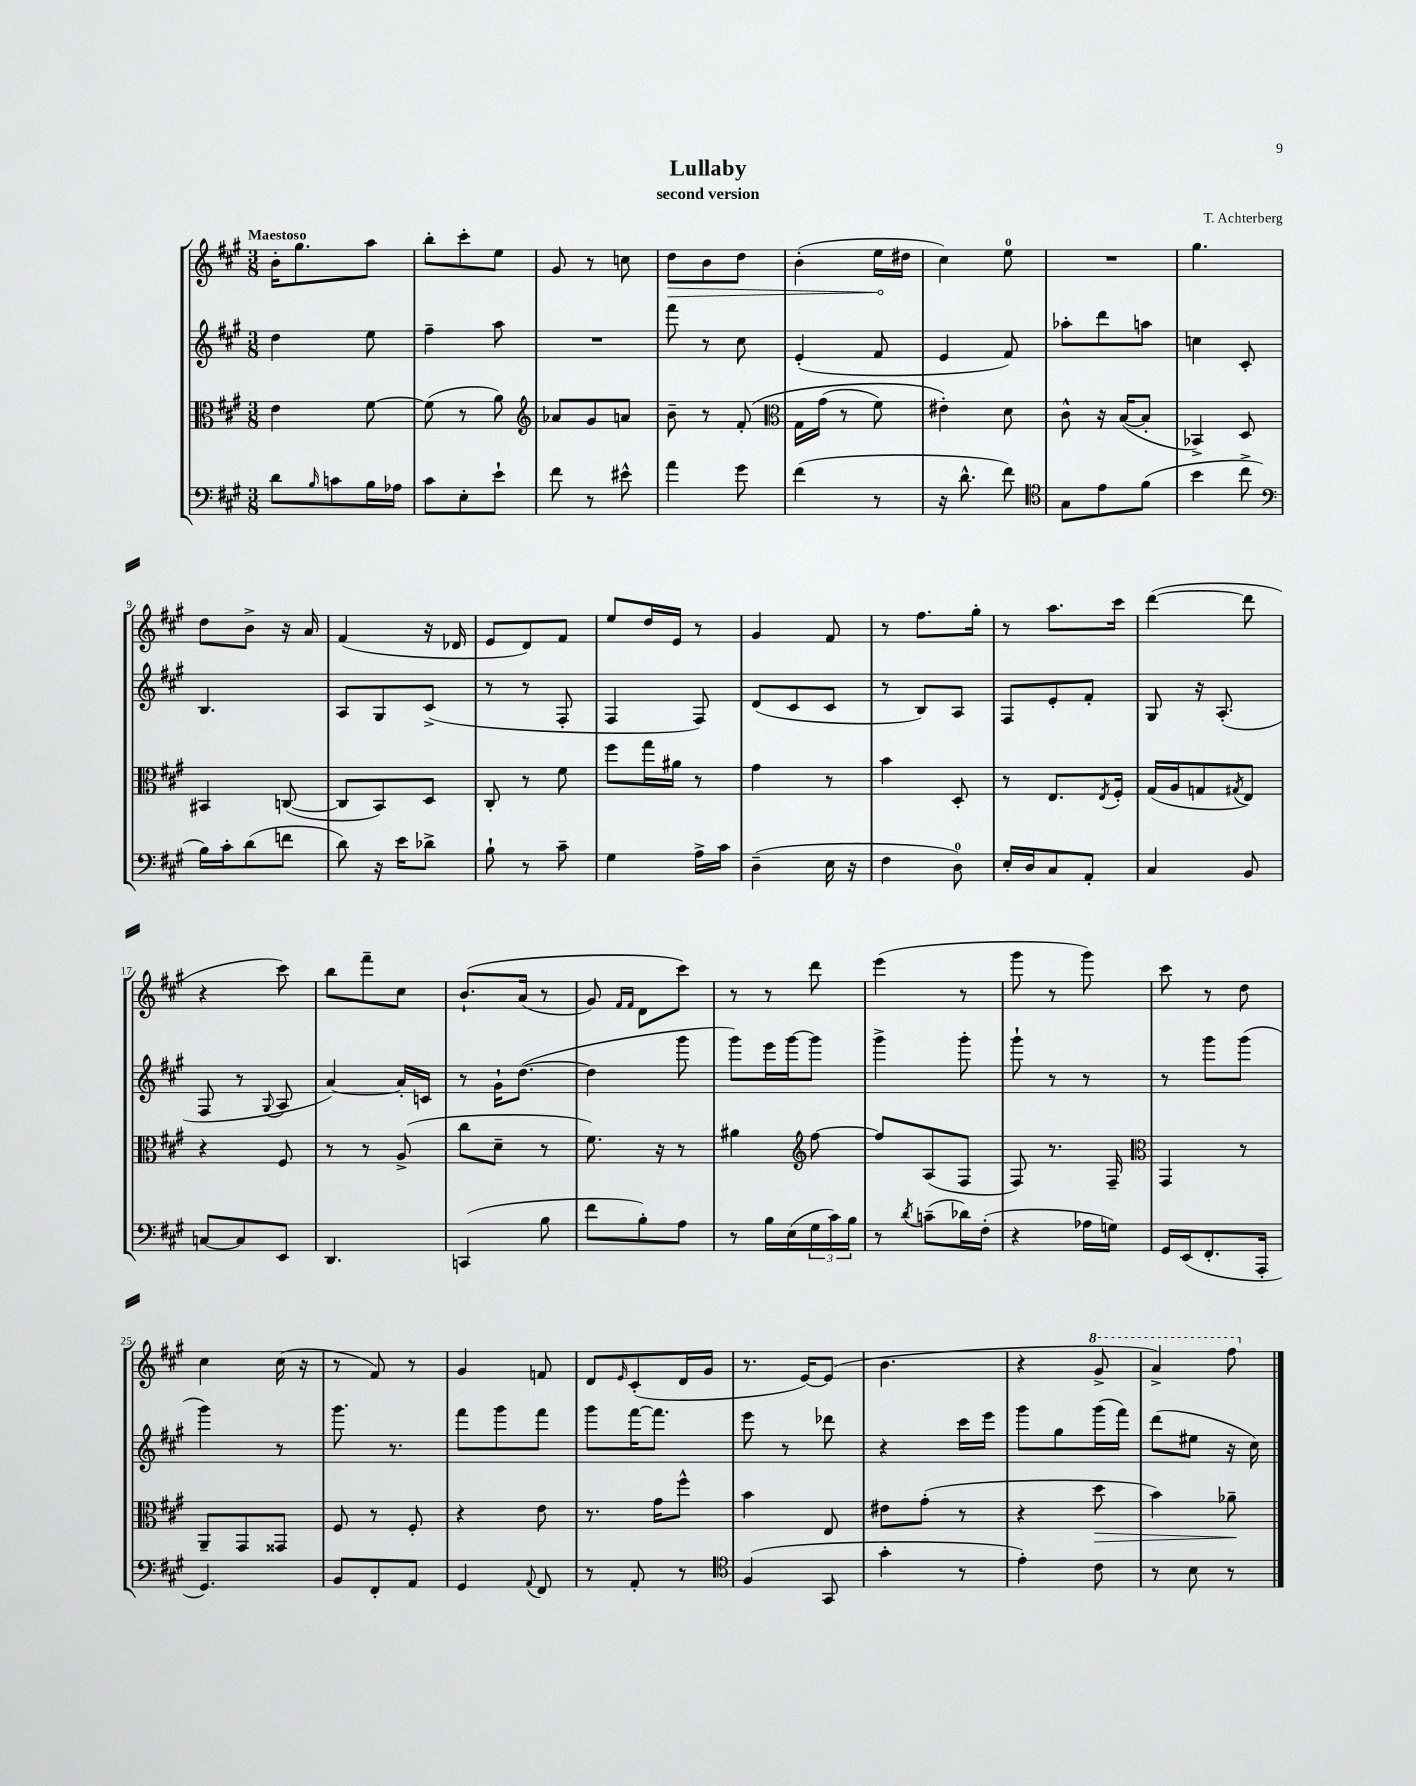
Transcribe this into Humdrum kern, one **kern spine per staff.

**kern	**kern	**dynam	**kern	**kern	**dynam
*part4	*part3	*part3	*part2	*part1	*part1
*staff4	*staff3	*staff3	*staff2	*staff1	*staff1
*clefF4	*clefC3	*	*clefG2	*clefG2	*
*k[f#c#g#]	*k[f#c#g#]	*	*k[f#c#g#]	*k[f#c#g#]	*
*M3/8	*M3/8	*	*M3/8	*M3/8	*
=1	=1	=1	=1	=1	=1
!	!	!	!	!LO:TX:a:B:t=Maestoso	!
8d\L	4e\	.	4dd\	16b'\KL	.
.	.	.	.	8.gg#\	.
16qqB/	.	.	.	.	.
8cn\	.	.	.	.	.
16B\L	[8f#\	.	8ee\	8aa\J	.
16A-X\JJ	.	.	.	.	.
=2	=2	=2	=2	=2	=2
8c#\L	(8f#\]	.	4ff#~\	8bb'\L	.
8E'\	8r	.	.	8ccc#'\	.
8e`\J	8a\)	.	8aa\	8ee\J	.
=3	=3	=3	=3	=3	=3
*	*clefG2	*	*	*	*
8f#\	8a-X/L	.	4.r	8g#/	.
8r	8g#/	.	.	8r	.
8e#X^^\	8an/J	.	.	8ccn\	.
=4	=4	=4	=4	=4	=4
!	!	!	!	!	!LO:HP:b
4a\	8b~\	.	8fff#\	8dd\L	>
.	8r	.	8r	8b\	.
8g#\	(8f#'/	.	8cc#\	8dd\J	.
=5	=5	=5	=5	=5	=5
*	*clefC3	*	*	*	*
(4f#\	16G#\LL	.	(4e'/	(4b'\	.
.	(16g#\JJ	.	.	.	.
.	8r	.	.	.	.
8r	8f#\)	.	8f#/	16ee\LL	.
.	.	.	.	16dd#X\JJ	]
=6	=6	=6	=6	=6	=6
16r	4e#X'\)	.	4e/	4cc#\)	.
8.d^^\	.	.	.	.	.
8f#\)	8d\	.	8f#/)	8ee\	.
=7	=7	=7	=7	=7	=7
*clefC4	*	*	*	*	*
8G#\L	8c#^^\	.	8aa-X'\L	4.r	.
8e\	16r	.	8ddd\	.	.
.	([16B/KL	.	.	.	.
(8f#\J	8B'/J]	.	8aan\J	.	.
=8	=8	=8	=8	=8	=8
4b\	4BB-X^/)	.	4ccn\	4.gg#\	.
8cc#^\	8D/	.	8c#'/	.	.
!!LO:LB:g=z
=9	=9	=9	=9	=9	=9
*clefF4	*	*	*	*	*
16B\LL)	4BB#X/	.	4.B/	8dd\L	.
16c#'\J	.	.	.	.	.
(8d\	.	.	.	8b^\J	.
8fn\J	([8Cn/	.	.	16r	.
.	.	.	.	16a/	.
=10	=10	=10	=10	=10	=10
8d\)	8C/L]	.	8A/L	(4f#/	.
16r	8BB/)	.	8G#/	.	.
16e\KL	.	.	.	.	.
8d-X^\J	8D/J	.	(8c#^/J	16r	.
.	.	.	.	16d-X/	.
=11	=11	=11	=11	=11	=11
8B`\	8C#'/	.	8r	8e/L	.
8r	8r	.	8r	8d/)	.
8c#~\	8f#\	.	8F#'/	8f#/J	.
=12	=12	=12	=12	=12	=12
4G#\	8ff#\L	.	4F#/	8ee/L	.
.	16gg#\L	.	.	16dd/L	.
.	16a#X\JJ	.	.	16e/JJ	.
16A^\LL	8r	.	8F#/)	8r	.
16c#\JJ	.	.	.	.	.
=13	=13	=13	=13	=13	=13
(4D~\	4g#\	.	(8d/L	4g#/	.
.	.	.	8c#/	.	.
16E\	8r	.	8c#/J	8f#/	.
16r	.	.	.	.	.
=14	=14	=14	=14	=14	=14
4F#\	4b\	.	8r	8r	.
.	.	.	8B/L)	8.ff#\L	.
8D\)	8D'/	.	8A/J	.	.
.	.	.	.	16gg#'\Jk	.
=15	=15	=15	=15	=15	=15
16E'/LL	8r	.	8F#/L	8r	.
16D/J	.	.	.	.	.
8C#/	8.E/L	.	8e'/	8.aa\L	.
8AA'/J	.	.	8f#'/J	.	.
.	8qE/	.	.	.	.
.	16F#'/Jk	.	.	16ccc#\Jk	.
=16	=16	=16	=16	=16	=16
4C#/	(16G#/LL	.	8G#/	([4ddd\	.
.	16A/J	.	.	.	.
.	8Gn/	.	16r	.	.
.	.	.	(8.A'/	.	.
.	8qG#X/	.	.	.	.
8BB/	8E/J)	.	.	8ddd\]	.
!!LO:LB:g=z
=17	=17	=17	=17	=17	=17
[8Cn/L	4r	.	8F#/	4r	.
8C/]	.	.	8r	.	.
.	.	.	8qqG#/	.	.
8EE/J	8F#/	.	8A/	8ccc#\)	.
=18	=18	=18	=18	=18	=18
4.DD/	8r	.	[4a/)	8bb\L	.
.	8r	.	.	8fff#~\	.
.	(8A^/	.	16a'/LL]	8cc#\J	.
.	.	.	16cn/JJ	.	.
=19	=19	=19	=19	=19	=19
(4CCn/	8cc#\L	.	8r	(8.b`/L	.
.	8d~\J	.	16g#`\KL	.	.
.	.	.	([8.dd\J	(16a/Jk	.
8B\	8r	.	.	8r	.
=20	=20	=20	=20	=20	=20
8f#\L	8.f#\)	.	4dd\]	8g#/)	.
.	.	.	.	16qqf#/LL	.
.	.	.	.	16qqf#/JJ	.
8B'\)	.	.	.	8d\L	.
.	16r	.	.	.	.
8A\J	8r	.	8ggg#\	8ccc#\J)	.
=21	=21	=21	=21	=21	=21
8r	4a#X\	.	8ggg#\L)	8r	.
16B\LL	.	.	16eee\L	8r	.
(16E\	.	.	[16ggg#\J	.	.
*	*clefG2	*	*	*	*
24G#\	[8ff#\	.	8ggg#\J]	8ddd\	.
24c#\)	.	.	.	.	.
24B\JJ	.	.	.	.	.
=22	=22	=22	=22	=22	=22
8r	8ff#/L]	.	4ggg#^\	(4eee\	.
8qd/	.	.	.	.	.
(8cn~\L	(8A/	.	.	.	.
16d-X\L)	8F#/J	.	8ggg#'\	8r	.
(16F#'\JJ	.	.	.	.	.
=23	=23	=23	=23	=23	=23
4r	8F#/)	.	8ggg#`\	8ggg#\	.
.	8.r	.	8r	8r	.
16A-X\LL	.	.	8r	8ggg#\)	.
16Gn\JJ)	16F#~/	.	.	.	.
=24	=24	=24	=24	=24	=24
*	*clefC3	*	*	*	*
16GG#/LL	4GG#/	.	8r	8ccc#\	.
(16EE/J	.	.	.	.	.
8.FF#'/	.	.	8ggg#\L	8r	.
.	8r	.	(8ggg#\J	8dd\	.
16AAA'/Jk	.	.	.	.	.
!!LO:LB:g=z
=25	=25	=25	=25	=25	=25
4.GG#/)	8AA~/L	.	4ggg#\)	4cc#\	.
.	8GG#/	.	.	.	.
.	8GG##X/J	.	8r	(16cc#\	.
.	.	.	.	16r	.
=26	=26	=26	=26	=26	=26
8BB/L	8F#/	.	8.ggg#\	8r	.
8FF#'/	8r	.	.	8f#/)	.
.	.	.	8.r	.	.
8AA/J	8F#'/	.	.	8r	.
=27	=27	=27	=27	=27	=27
4GG#/	4r	.	8fff#\L	4g#/	.
.	.	.	8ggg#\	.	.
8qqAA/	.	.	.	.	.
8FF#/	8e\	.	8fff#\J	8fn/	.
=28	=28	=28	=28	=28	=28
8r	8.r	.	8ggg#\L	8d/L	.
.	.	.	.	16qqe/	.
8AA'/	.	.	[16fff#\K	(8c#'/	.
.	16g#\KL	.	8.fff#\J]	.	.
8r	8ff#^^\J	.	.	16d/L	.
.	.	.	.	16g#/JJ	.
=29	=29	=29	=29	=29	=29
*clefC4	*	*	*	*	*
(4F#/	4b\	.	8eee\	8.r	.
.	.	.	8r	.	.
.	.	.	.	[16e/KL)	.
8GG#/	8E/	.	8ddd-X\	(8e/J]	.
=30	=30	=30	=30	=30	=30
4g#'\	8e#X\L	.	4r	4.b\	.
.	(8g#'\J	.	.	.	.
8r	8r	.	16ccc#\LL	.	.
.	.	.	16eee\JJ	.	.
=31	=31	=31	=31	=31	=31
4e'\)	4r	.	8ggg#\L	4r	.
.	.	.	8gg#\	.	.
!	!	!LO:HP:b	!	!	!
*	*	*	*	*8va	*
8c#\	8dd\	>	(16ggg#\L	8gg#^/	.
.	.	.	16fff#\JJ)	.	.
=32	=32	=32	=32	=32	=32
8r	4b\)	.	(8ddd\L	4aa^/)	.
8B\	.	.	8ee#X\J	.	.
8r	8a-X~\	.	16r	8fff#\	.
.	.	.	16cc#\)	.	.
.	.	]	.	.	.
*	*	*	*	*X8va	*
==	==	==	==	==	==
*-	*-	*-	*-	*-	*-
